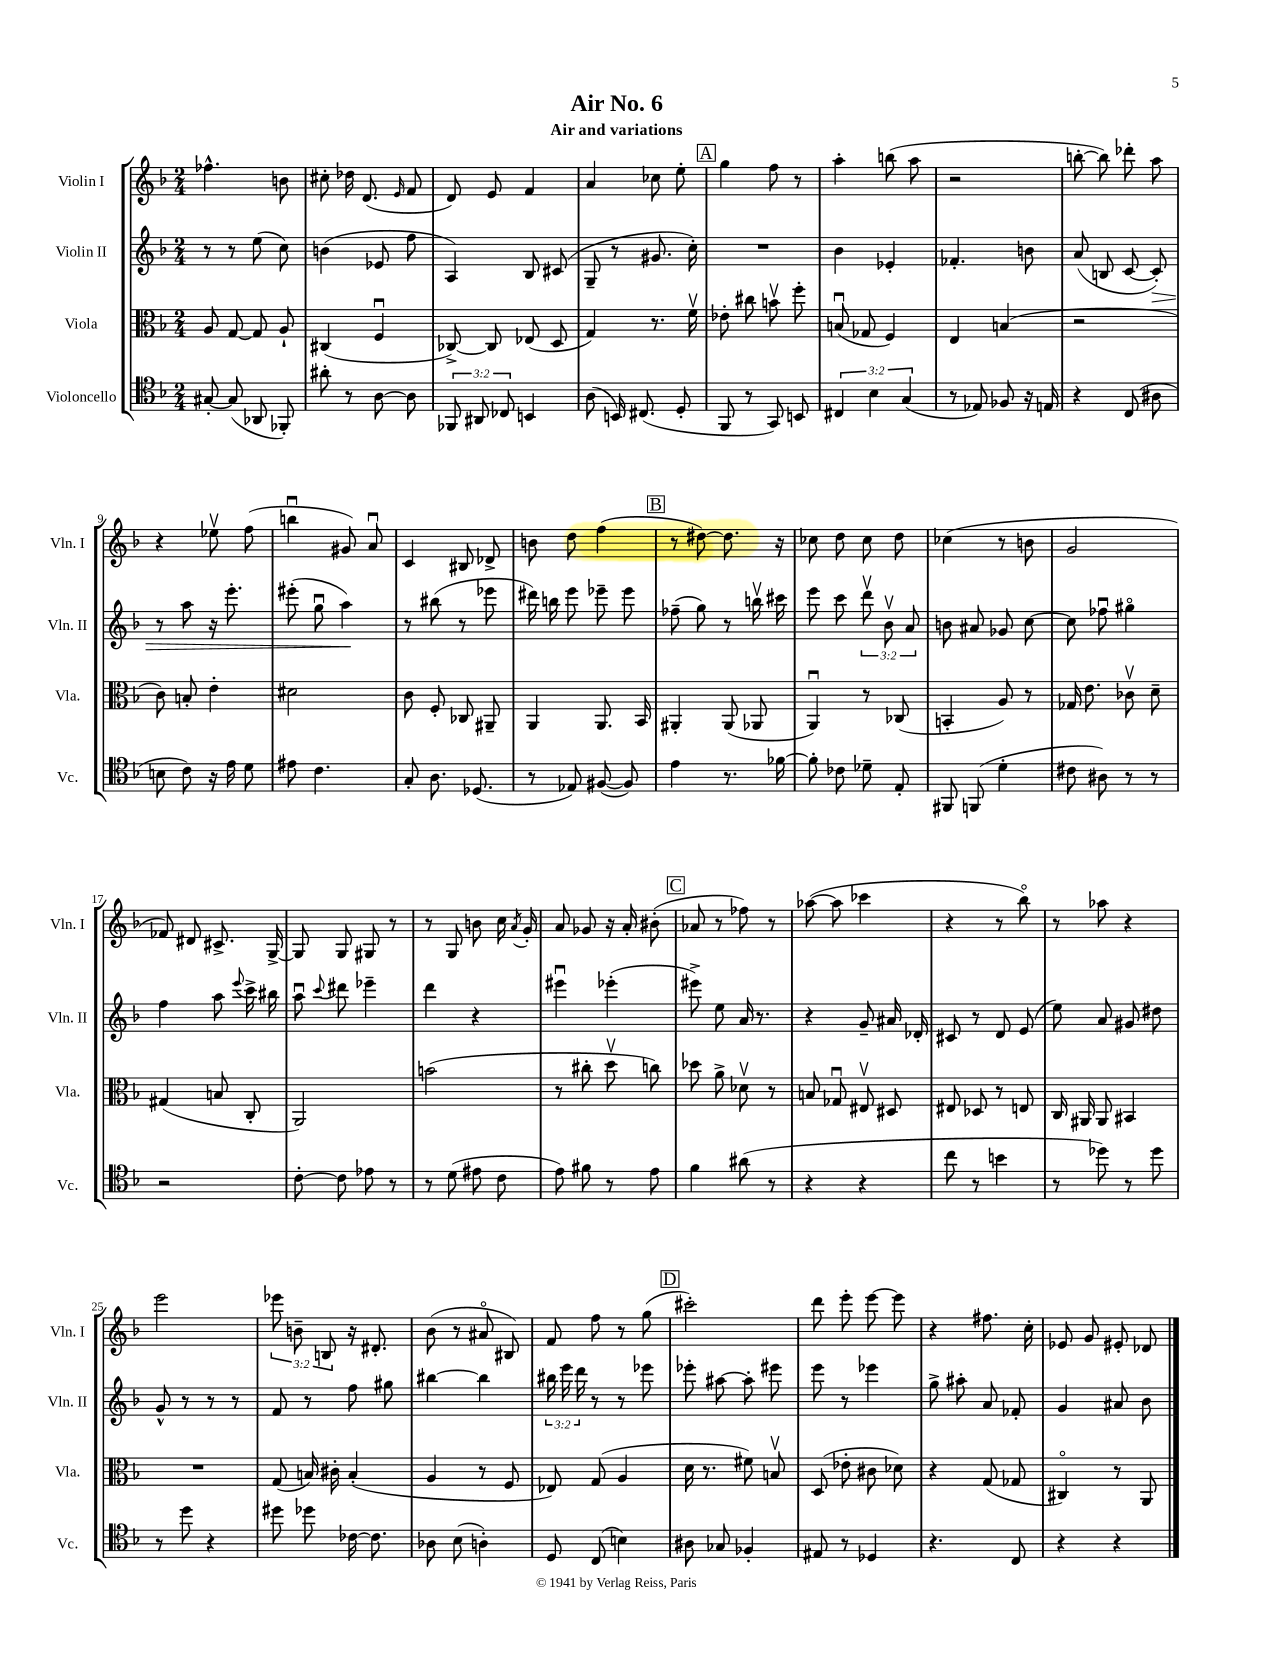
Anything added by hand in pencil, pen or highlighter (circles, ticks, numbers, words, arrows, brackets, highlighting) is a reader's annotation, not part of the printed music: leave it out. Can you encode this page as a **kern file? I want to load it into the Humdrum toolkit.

**kern	**kern	**kern	**dynam	**kern
*part4	*part3	*part2	*part2	*part1
*staff4	*staff3	*staff2	*staff2	*staff1
*I"Violoncello	*I"Viola	*I"Violin II	*	*I"Violin I
*I'Vc.	*I'Vla.	*I'Vln. II	*	*I'Vln. I
*clefC4	*clefC3	*clefG2	*	*clefG2
*k[b-]	*k[b-]	*k[b-]	*	*k[b-]
*M2/4	*M2/4	*M2/4	*	*M2/4
=1	=1	=1	=1	=1
[8G#X'/	8A/	8r	.	4.ff-X^^\
(8G#/]	[8G/	8r	.	.
8AA-X/	8G/]	(8ee\	.	.
8FF-X'/)	8A`/	8cc\)	.	8bn\
=2	=2	=2	=2	=2
8a#X'\	(4C#X/	(4bn\	.	8cc#X'\
8r	.	.	.	16dd-X\
.	.	.	.	(8.d/
[8A\	4Fu/	8e-X/	.	.
.	.	.	.	16qqe/
8A\]	.	8ff\	.	8f/
=3	=3	=3	=3	=3
12FF-X/	[8C-X^/)	4A/)	.	8d/)
12AA#X/	.	.	.	.
.	8C-/]	.	.	8e/
12C-X/	.	.	.	.
4BBn/	(8E-X/	8B-/	.	4f/
.	8D/	(8c#X/	.	.
=4	=4	=4	=4	=4
(8A\	4G/)	8G~/	.	4a/
16BBn/)	.	8r	.	.
(8.C#X/	.	.	.	.
.	8.r	8.g#X/	.	8cc-X\
8D'/	.	.	.	8ee'\
.	16fv\	16cc'\)	.	.
!!LO:REH:place=s1:t=A
=5	=5	=5	=5	=5
8FF/	8e-X'\	2r	.	4gg\
8r	8cc#X\	.	.	.
8GG/)	8bnv\	.	.	8ff\
8BBn/	8ff'\	.	.	8r
=6	=6	=6	=6	=6
6C#X/	(8Bnu/	4b-\	.	4aa'\
.	8G-X/	.	.	.
6B-\	.	.	.	.
.	4F/)	4e-X'/	.	(8bbn\
(6G/	.	.	.	.
.	.	.	.	8aa\
=7	=7	=7	=7	=7
8r	4E/	4.f-X'/	.	2r
8E-X/)	.	.	.	.
8F-X/	(4Bn/	.	.	.
16r	.	8bn\	.	.
16En/	.	.	.	.
=8	=8	=8	=8	=8
4r	2r	(8a/	.	[8bbn'\
.	.	8Bn/	.	8bb\])
(8C/	.	[8c/	.	8ddd-X'\
!	!	!	!LO:HP:b	!
8A#X\	.	8c'/])	>	8aa\
!!LO:LB:g=z
=9	=9	=9	=9	=9
8Bn\	8c\)	8r	.	4r
8c\)	8Bn'/	8aa\	.	.
16r	4e'\	16r	.	8ee-Xv\
16e\	.	8.eee'\	.	.
8d\	.	.	.	(8ff\
=10	=10	=10	=10	=10
8e#X\	2d#X\	(8eee#X'\	.	4bbnu\
4.c\	.	8ggu\	.	.
.	.	4aa\)	.	8g#X/)
.	.	.	.	8au/
.	.	.	]	.
=11	=11	=11	=11	=11
8G'/	8c\	8r	.	4c/
8.A\	8F'/	(8bb#X\	.	.
.	8C-X/	8r	.	8B#X/
(8.D-X/	.	.	.	.
.	8AA#X~/	8eee-X\	.	8d-X^/
=12	=12	=12	=12	=12
8r	4AA/	16ddd#X\)	.	8bn\
.	.	16bbn\	.	.
8E-X/)	.	8eee\	.	8dd\
([8F#X/	8.AA/	8eee-X~\	.	(4ff\
8F#/])	.	8eee-\	.	.
.	16BB-/	.	.	.
!!LO:REH:place=s1:t=B
=13	=13	=13	=13	=13
4e\	4AA#X'/	(8ff-X~\	.	8r
.	.	8gg\)	.	[8dd#X\)
8.r	(8AA#/	8r	.	8.dd#\]
.	8AA-X/	16bbnv\	.	.
[16f-X\	.	16ccc#X\	.	16r
=14	=14	=14	=14	=14
8f-'\]	4AAu/)	8eee\	.	8cc-X\
8c-X\	.	8ccc\	.	8dd\
8d-X~\	8r	12dddv\	.	8cc-\
.	.	12b-v\	.	.
8E'/	(8C-X/	.	.	8dd\
.	.	12a/	.	.
=15	=15	=15	=15	=15
8FF#X/	4BBn'/	8bn\	.	(4cc-X\
(8FFn/	.	8a#X/	.	.
4d'\	8A/)	8g-X/	.	8r
.	8r	[8cc\	.	8bn\
=16	=16	=16	=16	=16
8c#X\	16G-X/	8cc\]	.	2g/
.	8.e\	.	.	.
8A#X\)	.	8ff-Xu\	.	.
8r	8c-Xv\	4gg#X\	.	.
8r	8d~\	.	.	.
!!LO:LB:g=z
=17	=17	=17	=17	=17
2r	(4G#X/	4ff\	.	8f-X/)
.	.	.	.	8d#X/
.	8Bn/	8aa\	.	8.c#X^/
.	.	8qqeee/	.	.
.	8C'/	16ccc^\	.	.
.	.	16bb#X\	.	[16G^/
=18	=18	=18	=18	=18
[8c'\	2AA/)	8aau\	.	8G/]
.	.	8qqccc/	.	.
8c\]	.	8ddd#X\	.	8G/
8e-X\	.	4eee-X~\	.	8G#X/
8r	.	.	.	8r
=19	=19	=19	=19	=19
8r	(2bn\	4ddd\	.	8r
(8d\	.	.	.	8G/
8e#X\	.	4r	.	8bn\
8c\	.	.	.	16cc\
.	.	.	.	8qa/
.	.	.	.	16g'/
=20	=20	=20	=20	=20
8e\)	8r	4eee#Xu\	.	8a/
8f#X\	8cc#X'\	.	.	8g-X/
8r	8ddv\	(4eee-X'\	.	16r
.	.	.	.	16a'/
8e\	8ccn\)	.	.	(8b#X'\
!!LO:REH:place=s1:t=C
=21	=21	=21	=21	=21
4f\	8dd-X\	8eee#X^\)	.	8a-X/
.	8a^\	8ee\	.	8r
(8a#X\	8d-Xv\	16a/	.	8ff-X\)
.	.	8.r	.	.
8r	8r	.	.	8r
=22	=22	=22	=22	=22
4r	8Bn/	4r	.	([8aa-X\
.	8G-Xu/	.	.	8aa-\]
4r	8E#Xv/	8g~/	.	4ccc-X\
.	8D#X/	16a#X/	.	.
.	.	16d-X'/	.	.
=23	=23	=23	=23	=23
8cc\	8E#X/	8c#X/	.	4r
8r	8D-X/	8r	.	.
4bn\	8r	8d/	.	8r
.	8En/	(8e/	.	8bb-\)
=24	=24	=24	=24	=24
8r	16C/	8ee\)	.	8r
.	16AA#X/	.	.	.
8dd-X\)	8AA#/	8a/	.	8aa-X\
8r	4BB#X/	8g#X/	.	4r
8dd-\	.	8dd#X\	.	.
!!LO:LB:g=z
=25	=25	=25	=25	=25
8r	2r	8g^^/	.	2eee\
8dd\	.	8r	.	.
4r	.	8r	.	.
.	.	8r	.	.
=26	=26	=26	=26	=26
8dd#X\	(8G/	8f/	.	12eee-X\
.	.	.	.	12bn~\
8dd-X\	16Bn/)	8r	.	.
.	.	.	.	12Bn/
.	16c#X'\	.	.	.
[16c-X\	(4B'/	8ff\	.	16r
8.c-\]	.	.	.	8.d#X'/
.	.	8gg#X\	.	.
=27	=27	=27	=27	=27
8A-X\	4A/	[4bb#X\	.	(8b-\
(8B-\	.	.	.	8r
4An'\)	8r	4bb#\]	.	8a#X/
.	8F/	.	.	8B#X/)
=28	=28	=28	=28	=28
8D/	8E-X/)	24bb#X\	.	8f/
.	.	24eee\	.	.
.	.	24ddd\	.	.
(8C/	(8G/	8r	.	8ff\
4Bn\)	4A/	8r	.	8r
.	.	8eee-X\	.	(8gg\
!!LO:REH:place=s1:t=D
=29	=29	=29	=29	=29
8A#X\	16d\	8eee-X'\	.	2ccc#X'\)
.	8.r	.	.	.
8G-X/	.	[8aa#X\	.	.
4F-X'/	8f#X\)	8aa#'\]	.	.
.	8Bnv/	8eee#X\	.	.
=30	=30	=30	=30	=30
8E#X/	(8D/	8eee\	.	8ddd\
8r	8e-X'\	8r	.	8eee'\
4D-X/	8c#X\	4eee-X\	.	[8eee\
.	8d-X\)	.	.	8eee\]
=31	=31	=31	=31	=31
4.r	4r	8gg^\	.	4r
.	.	8aa#X'\	.	.
.	(8G/	8a/	.	8.ff#X\
8C/	8G-X/	8f-X'/	.	.
.	.	.	.	16cc'\
=32	=32	=32	=32	=32
4r	4C#X/)	4g/	.	8e-X/
.	.	.	.	8g/
4r	8r	8a#X/	.	8e#X'/
.	8AA/	8b-\	.	8d-X/
==	==	==	==	==
*-	*-	*-	*-	*-
